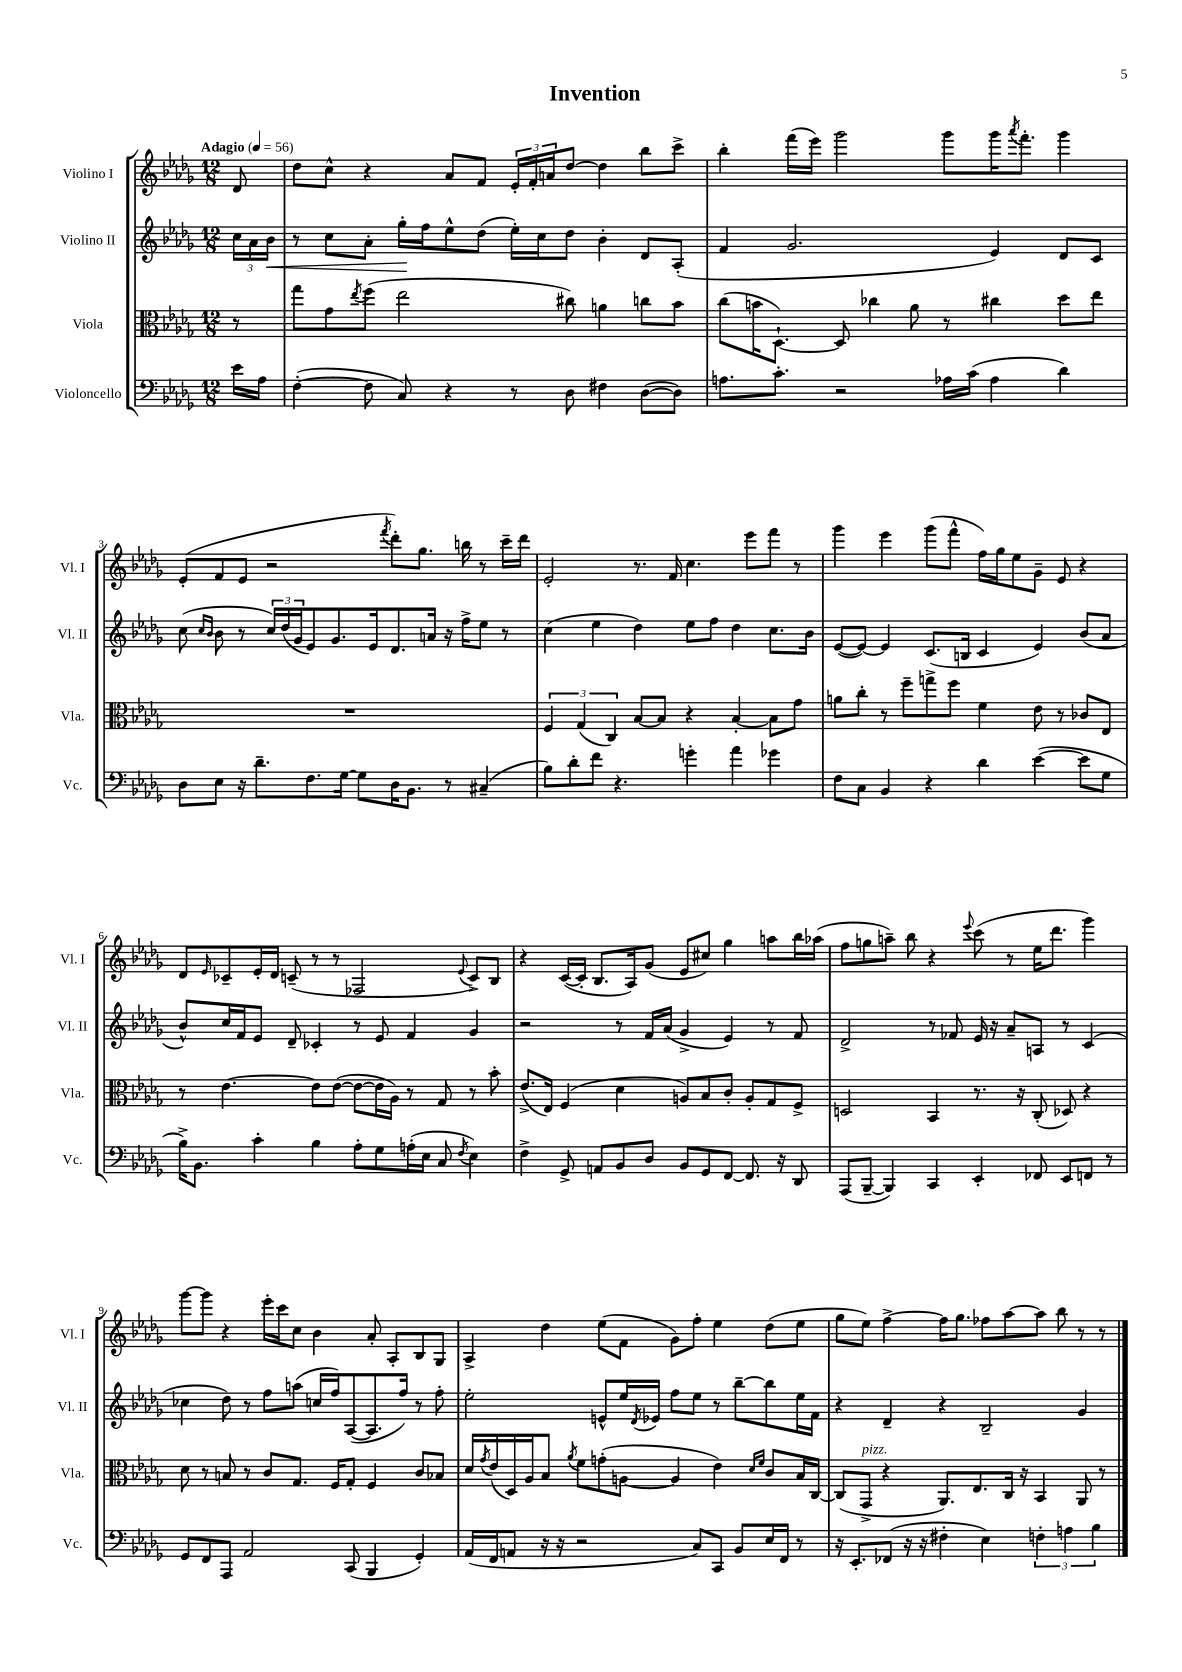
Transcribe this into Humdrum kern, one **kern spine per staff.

**kern	**kern	**kern	**kern
*staff4	*staff3	*staff2	*staff1
*clefF4	*clefC3	*clefG2	*clefG2
*k[b-e-a-d-g-]	*k[b-e-a-d-g-]	*k[b-e-a-d-g-]	*k[b-e-a-d-g-]
*M12/8	*M12/8	*M12/8	*M12/8
*MM56	*MM56	*MM56	*MM56
16e-	8r	24cc	8d-
.	.	24a-	.
16A-	.	.	.
.	.	24b-	.
=	=	=	=
([4F'	8gg-	8r	8dd-
.	8g-	8cc	8cc^^
.	8qee-	.	.
8F]	(8ff	8a-'	4r
8C)	2ee-	16gg-'	.
.	.	16ff	.
4r	.	8ee-^^	8a-
.	.	(8dd-	8f
8r	.	16ee-')	24e-'
.	.	.	24f'
.	.	16cc	.
.	.	.	24a
8D-	8cc#)	8dd-	[8dd-
4F#	4a	4b-'	4dd-]
([8D-	8cc	8d-	8bb-
8D-])	8b-	(8A-'	8ccc^
=	=	=	=
8.A	(8cc	4f	4bb-'
.	16b	.	.
8.c'	[8.D-`)	.	.
.	.	2.g-	(16fff
.	.	.	16eee-)
2r	8D-]	.	2ggg-
.	4cc-	.	.
.	8a-	.	.
16A-	8r	.	8ggg-
(16c	.	.	.
4A-	4cc#	4e-)	16ggg-
.	.	.	8qaaa-
.	.	.	8.fff'
4d-)	8dd-	8d-	4ggg-
.	8ee-	8c	.
=	=	=	=
8D-	1.r	(8cc	(8e-'
.	.	16qqcc	.
.	.	16qqb-	.
8E-	.	8b-	8f
16r	.	8r	8e-
8.d-~	.	.	.
.	.	24cc)	2r
.	.	(24dd-	.
.	.	24g-	.
8.F	.	8e-)	.
.	.	8.g-	.
[16G-	.	.	.
8G-]	.	.	.
.	.	16e-	.
.	.	.	8qfff
16D-	.	8.d-	8ddd-')
8.BB-	.	.	.
.	.	.	8.gg-
.	.	16a	.
8r	.	16r	.
.	.	16ff^	16bb
(4C#~	.	8ee-	8r
.	.	8r	16ccc~
.	.	.	16ddd-
=	=	=	=
8B-)	6F	(4cc	2e-'
8d-'	.	.	.
.	(6G-	.	.
8f	.	4ee-	.
.	6C)	.	.
4.r	.	.	.
.	[8B-	4dd-)	8.r
.	8B-]	.	.
.	.	.	16f
4g'	4r	8ee-	4.cc
.	.	8ff	.
4a-	[4B-'	4dd-	.
.	.	.	8eee-
4g-	8B-]	8.cc	8fff
.	8g-	.	8r
.	.	16b-	.
=	=	=	=
8F	8a	([8e-	4ggg-
8C	8cc'	8e-_)	.
4BB-	8r	4e-]	4eee-
.	8ff~	.	.
4r	8gg^	(8.c	(8ggg-
.	8ff	.	8fff^^
.	.	16B	.
4d-	4f	4c	16ff)
.	.	.	16gg-
.	.	.	8ee-
([4e-	8e-	4e-)	8g-~
.	8r	.	8e-
8e-]	8c-	(8b-	4r
8G-	8E-	8a-	.
=	=	=	=
16B-^)	8r	8b-^^)	8d-
8.BB-	.	.	.
.	.	.	16qqe-
.	[4.e-	16cc	8c-~
.	.	16f	.
4c'	.	8e-	16e-'
.	.	.	16d-
.	.	8d-~	(8c~
4B-	8e-]	4c-'	8r
.	([8e-	.	8r
8A-'	8e-_	8r	2F-
8G-	16e-]	8e-	.
.	16A-)	.	.
(16A'	8r	4f	.
16E-	.	.	.
8C	8G-	.	.
8qF	.	.	8qqe-
4E-)	8r	4g-	8c^)
.	8b-'	.	8B-
=	=	=	=
4F^	(8.e-^	2r	4r
.	16E-)	.	.
8GG-^	(4F	.	([16c
.	.	.	16c']
8AA	.	.	8.B-
8BB-	4d-	8r	.
.	.	.	16A-)
8D-	.	16f	(8g-
.	.	(16a-	.
8BB-	8A)	4g-^	8e-
8GG-	8B-	.	8cc#)
[8FF	8c'	4e-)	4gg-
8.FF]	8A'	.	.
.	8G-	8r	8aa
16r	.	.	.
8DD-	8F^	8f	16bb-
.	.	.	(16aa-
=	=	=	=
(8AAA-	2D	2d-^	8ff
[8BBB-~	.	.	8gg
4BBB-])	.	.	8aa~)
.	.	.	8bb-
4CC	4BB-	8r	4r
.	.	8f-	.
.	.	.	8qqeee-
4EE-'	8.r	16e-	(8ccc
.	.	16r	.
.	.	8a-~	8r
.	16r	.	.
8FF-	(8C'	8A	16ee-
.	.	.	8.ddd-
8EE-	8D-)	8r	.
8FF	4r	(4c	4ggg-)
8r	.	.	.
=	=	=	=
8GG-	8d-	4cc-	[8ggg-
8FF	8r	.	8ggg-]
8AAA-	8B	8dd-)	4r
2AA-	8r	8r	.
.	8c	8ff	16eee-'
.	.	.	16ccc
.	8.G-	(8aa	8cc
.	.	16cc	4b-
.	16F	16ff)	.
(8CC	8G-'	([8A-	.
4BBB-	4F	8.A-]	8a-'
.	.	.	8A-'
.	.	16ff)	.
4GG-')	8c	8r	8B-
.	8B-	8ff'	8G-
=	=	=	=
(16AA-	16d-	2ee-'	4A-^
.	8qg-	.	.
16FF	(16e-	.	.
8AA	16D-)	.	.
.	16A-	.	.
16r	8B-	.	4dd-
16r	.	.	.
.	8qa-	.	.
2r	8f	.	.
.	(8g'	8e^^	(8ee-
.	[8A	16ee-	8f
.	.	8qd-	.
.	.	16e-	.
.	4A]	8ff	8g-)
8C)	.	8ee-	8ff'
8CC	4e-)	8r	4ee-
8BB-	.	[8bb-~	.
.	16qqd-	.	.
.	16qqf	.	.
16E-	8c	8bb-]	(8dd-
16FF	.	.	.
8r	16B-	16ee-	8ee-
.	[16C	16f	.
=	=	=	=
16r	(8C]	4r	8gg-
8.EE-'	.	.	.
.	8GG-^	.	8ee-)
(8FF-	4r	4d-~	[4ff^
16r	.	.	.
16r	.	.	.
4F#'	8.AA-)	4r	16ff]
.	.	.	8.gg-
.	8.E-	.	.
4E-)	.	2B-~	8ff-
.	16C	.	[8aa-
.	16r	.	.
6F'	4BB-	.	8aa-]
.	.	.	8bb-
6A	.	.	.
.	8AA-	4g-	8r
6B-	.	.	.
.	8r	.	8r
==	==	==	==
*-	*-	*-	*-
